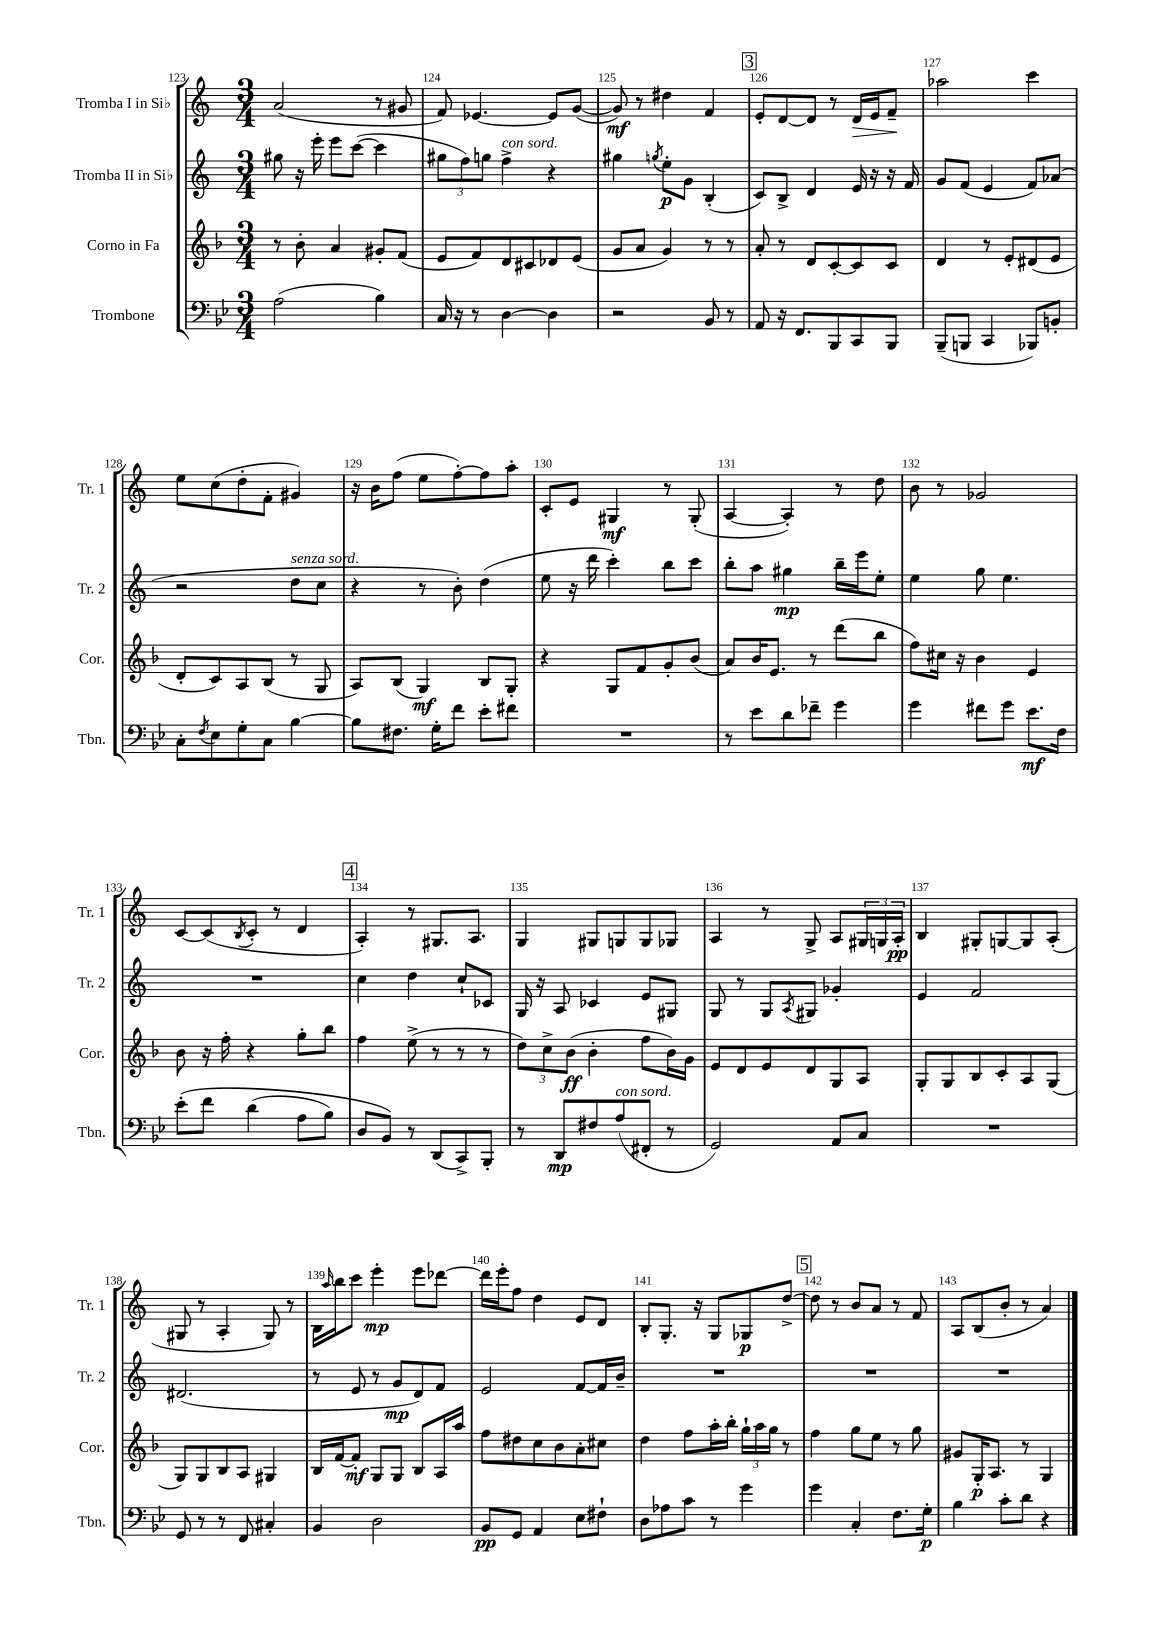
<<
\new StaffGroup <<
\new Staff = "s0" \with { instrumentName = "Tromba I in Sib" shortInstrumentName = "Tr. 1" } {
    \clef treble \key c \major \numericTimeSignature \time 3/4
    a'2( r8 gis'8 |
    f'8) ees'4.~ ees'8 g'8~( |
    g'8\mf) r8 dis''4 f'4 |
    \mark \markup { \box "3" } e'8-. d'8~ d'8 r8 d'16\> e'16 f'8--\! |
    aes''2 c'''4 |
    e''8 c''8( d''8-. f'8-. gis'4) |
    r16 b'16 f''8( e''8 f''8~-.) f''8 a''8-. |
    c'8-. e'8 gis4\mf r8 gis8-.( |
    a4~ a4-.) r8 d''8 |
    b'8 r8 ges'2 |
    c'8~ c'8( \acciaccatura { b8 } c'8-. r8 d'4 |
    \mark \markup { \box "4" } a4-.) r8 gis8. a8. |
    g4 gis8 g8 g8 ges8 |
    a4 r8 g8-> a8 \tuplet 3/2 { gis16 g16 a16-.\pp } |
    b4 gis8-. g8~ g8 a8-.( |
    gis8 r8 a4-. gis8) r8 |
    b16 \grace { a''16 } b''16 c'''8 e'''4-.\mp e'''8 des'''8~ |
    des'''16 e'''16-. f''8 d''4 e'8 d'8 |
    b8-. g8.-. r16 g8 ges8\p d''8~-> |
    \mark \markup { \box "5" } d''8 r8 b'8 a'8 r8 f'8 |
    a8 b8( b'8-. r8 a'4) \bar "|." |
}
\new Staff = "s1" \with { instrumentName = "Tromba II in Sib" shortInstrumentName = "Tr. 2" } {
    \clef treble \key c \major \numericTimeSignature \time 3/4
    gis''8 r16 e'''16-. e'''8 c'''8~( c'''4 |
    \tuplet 3/2 { gis''8 f''8) g''8 } f''4->^\markup { \italic "con sord." } r4 |
    gis''4 \acciaccatura { g''8 } e''8-.\p g'8 b4-.( |
    \mark \markup { \box "3" } c'8) b8-> d'4 e'16 r16 r16 f'16 |
    g'8 f'8( e'4 f'8) aes'8( |
    r2 d''8^\markup { \italic "senza sord." } c''8 |
    r4 r8 b'8-.) d''4( |
    e''8 r16 d'''16 c'''4-.) b''8 c'''8 |
    b''8-. a''8 gis''4\mp b''16-- e'''16 e''8-. |
    e''4 g''8 e''4. |
    R2. |
    \mark \markup { \box "4" } c''4 d''4 c''8-! ces'8 |
    g16 r16 a8 ces'4 e'8 gis8 |
    g8 r8 g8 \acciaccatura { a8 } gis8 ges'4-. |
    e'4 f'2 |
    dis'2.( |
    r8 e'8 r8 g'8\mp d'8) f'8 |
    e'2 f'8~ f'16 b'16-- |
    R2. |
    \mark \markup { \box "5" } R2. |
    R2. \bar "|." |
}
\new Staff = "s2" \with { instrumentName = "Corno in Fa" shortInstrumentName = "Cor." } {
    \clef treble \key f \major \numericTimeSignature \time 3/4
    r8 bes'8-. a'4 gis'8-. f'8( |
    e'8 f'8) d'8 cis'8 des'8 e'8( |
    g'8 a'8 g'4) r8 r8 |
    \mark \markup { \box "3" } a'8-. r8 d'8 c'8~-. c'8 c'8 |
    d'4 r8 e'8-. dis'8( e'8 |
    d'8-. c'8) a8 bes8( r8 g8 |
    a8) bes8( g4\mf) bes8 g8-. |
    r4 g8 f'8 g'8-. bes'8( |
    a'8) bes'16 e'8. r8 d'''8( bes''8 |
    f''8) cis''16 r16 bes'4 e'4 |
    bes'8 r16 f''16-. r4 g''8-. bes''8 |
    \mark \markup { \box "4" } f''4 e''8->( r8 r8 r8 |
    \tuplet 3/2 { d''8) c''8-> bes'8\ff( } bes'4-. f''8 bes'16) g'16 |
    e'8 d'8 e'8 d'8 g8 a8 |
    g8-. g8 bes8 c'8-. a8 g8( |
    g8) g8 bes8 a8 gis4 |
    bes16 f'16~ f'8-.\mf g8 g8 bes8 a16 a''16 |
    f''8 dis''8 c''8 bes'8 a'8-. cis''8 |
    d''4 f''8 a''16-. bes''16-. \tuplet 3/2 { g''16-! a''16 g''16 } r8 |
    \mark \markup { \box "5" } f''4 g''8 e''8 r8 g''8 |
    gis'8 g16-.\p a8. r8 g4 \bar "|." |
}
\new Staff = "s3" \with { instrumentName = "Trombone" shortInstrumentName = "Tbn." } {
    \clef bass \key bes \major \numericTimeSignature \time 3/4
    a2( bes4) |
    c16 r16 r8 d4~ d4 |
    r2 bes,8 r8 |
    \mark \markup { \box "3" } a,8 r16 f,8. bes,,8 c,8 bes,,8 |
    bes,,8--( b,,8 c,4 bes,,8) b,8-. |
    c8-. \acciaccatura { f8 } ees8 g8-. c8 bes4~ |
    bes8 fis8. g16-. f'8 ees'8-. fis'8 |
    R2. |
    r8 ees'8 d'8 fes'8-- g'4 |
    g'4 fis'8 g'8 ees'8.\mf f16 |
    ees'8-.\( f'8 d'4( a8 bes8) |
    \mark \markup { \box "4" } d8 bes,8\) r8 d,8( c,8->) bes,,8-. |
    r8 d,8\mp fis8 a8^\markup { \italic "con sord." }( fis,8-. r8 |
    g,2) a,8 c8 |
    R2. |
    g,8 r8 r8 f,8 cis4-. |
    bes,4 d2 |
    bes,8\pp g,8 a,4 ees8 fis8-! |
    d8 aes8 c'8 r8 g'4 |
    \mark \markup { \box "5" } g'4 c4-. f8. g16-.\p |
    bes4 c'8-. d'8 r4 \bar "|." |
}
>>
>>
\layout { \context { \Score currentBarNumber = #123 \override BarNumber.break-visibility = ##(#f #t #t) barNumberVisibility = #all-bar-numbers-visible } }
